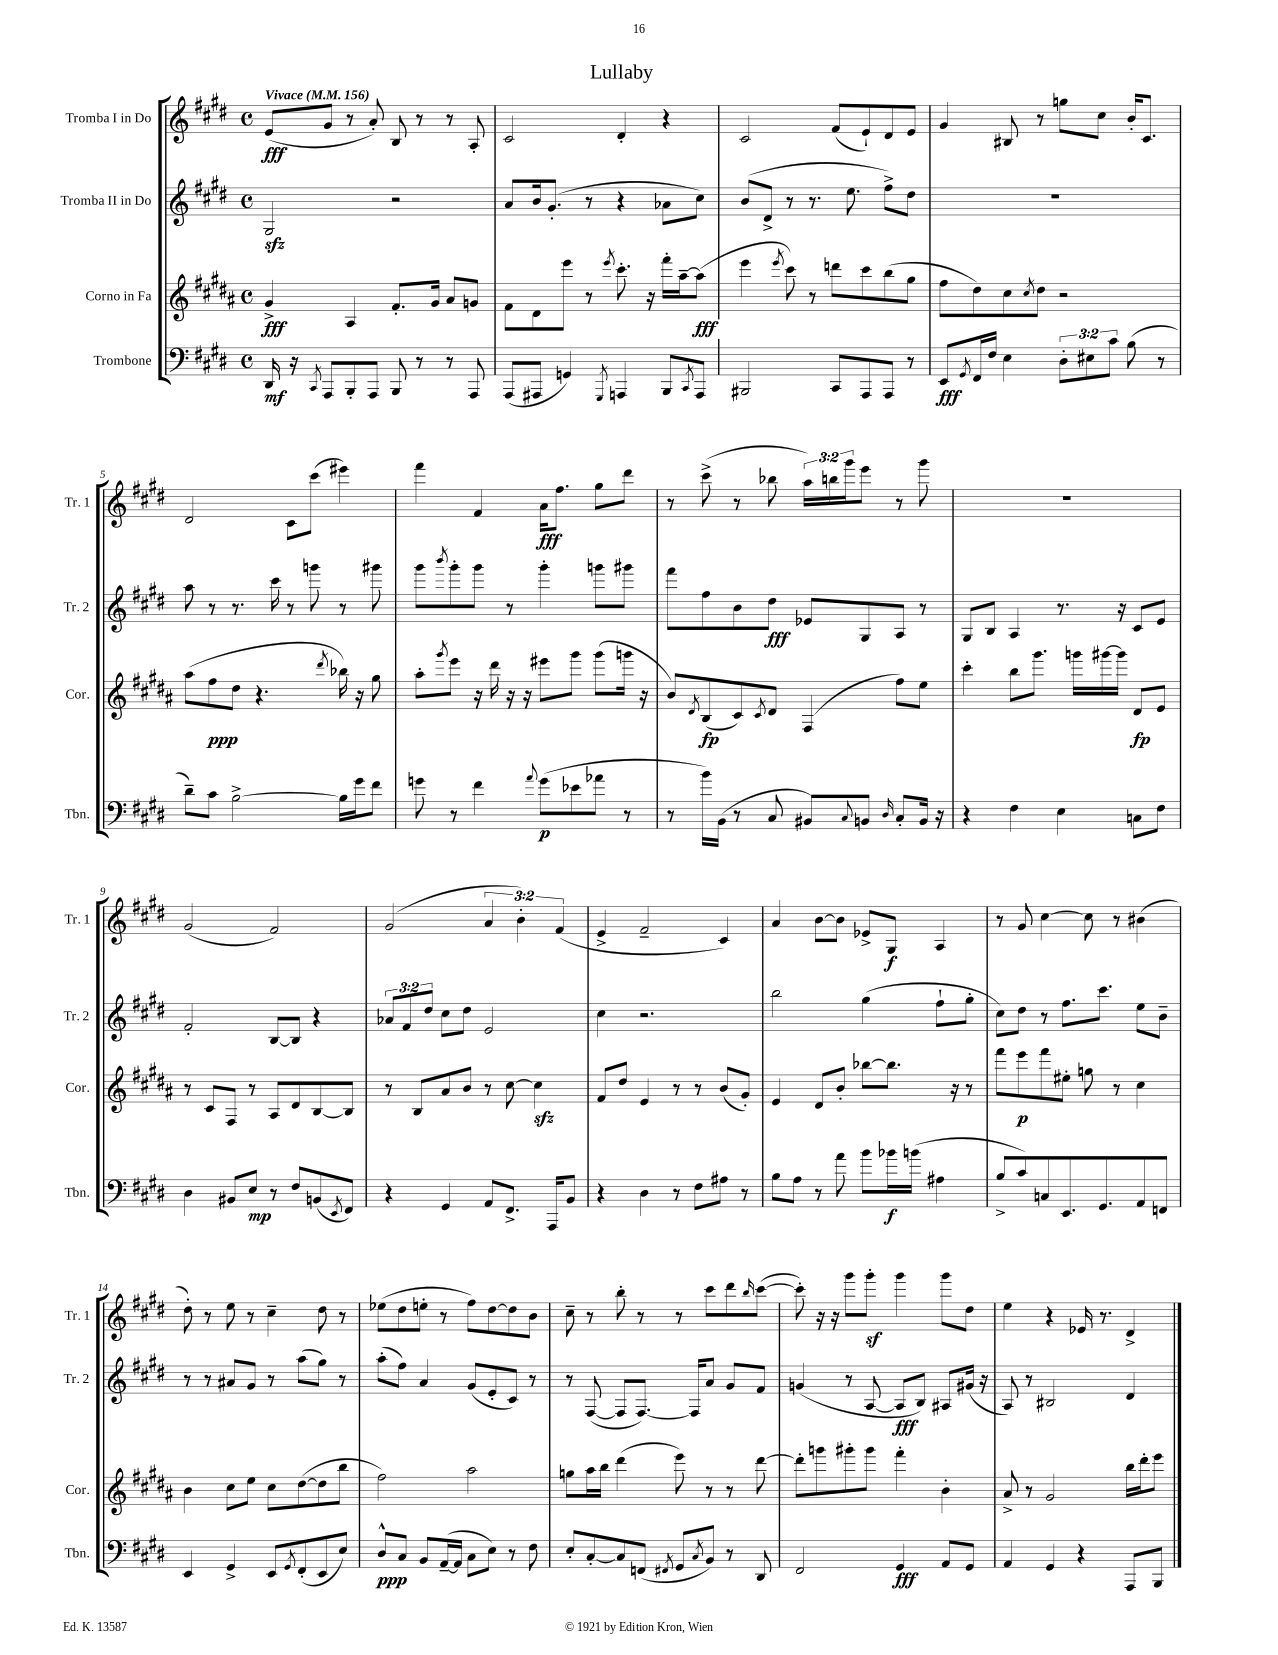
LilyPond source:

\header { title = "Lullaby" }
<<
\new StaffGroup <<
\new Staff = "s0" \with { instrumentName = "Tromba I in Do" shortInstrumentName = "Tr. 1" } {
    \clef treble \key e \major \defaultTimeSignature \time 4/4 \override Staff.TupletNumber.text = #tuplet-number::calc-fraction-text \tempo "Vivace" 4 = 156
    e'8\fff( gis'8 r8 a'8-.) b8 r8 r8 a8-. |
    cis'2 dis'4-. r4 |
    cis'2 fis'8( e'8-!) dis'8 e'8 |
    gis'4 bis8 r8 g''8 cis''8 b'16-. cis'8. |
    dis'2 cis'8 cis'''8( eis'''4) |
    fis'''4 fis'4 a'16\fff fis''8. gis''8 dis'''8 |
    r8 cis'''8->( r8 bes''8 \tuplet 3/2 { a''16) b''16 gis'''16 } e'''8 r8 gis'''8 |
    R1 |
    gis'2( fis'2) |
    gis'2( \tuplet 3/2 { a'4 b'4-.) fis'4( } |
    e'4-> fis'2-- cis'4) |
    a'4 b'8~ b'8 ees'8-> gis8\f a4 |
    r8 gis'8 cis''4~ cis''8 r8 bis'4( |
    dis''8-.) r8 e''8 r8 cis''4-- dis''8 r8 |
    ees''8( dis''8 e''8-. r8 fis''8) dis''8~ dis''8 b'8 |
    cis''8-- r8 b''8-. r8 r8 cis'''8 dis'''8 \grace { b''16 } cis'''8~( |
    cis'''8-.) r16 r16 gis'''8 gis'''8-.\sf gis'''4 gis'''8 dis''8 |
    e''4 r4 ees'16 r8. dis'4-> \bar "|." |
}
\new Staff = "s1" \with { instrumentName = "Tromba II in Do" shortInstrumentName = "Tr. 2" } {
    \clef treble \key e \major \defaultTimeSignature \time 4/4 \override Staff.TupletNumber.text = #tuplet-number::calc-fraction-text
    gis2\sfz r2 |
    a'8 b'16 gis'8.-.( r8 r4 aes'8 cis''8) |
    b'8( dis'8-> r8 r8. e''8. fis''8->) dis''8 |
    R1 |
    a''8 r8 r8. cis'''16 r8 g'''8 r8 gis'''8 |
    gis'''8 \acciaccatura { b'''8 } gis'''8-. gis'''8 r8 gis'''4-. g'''8 gis'''8 |
    fis'''8 fis''8 b'8 dis''8\fff ees'8 gis8 a8 r8 |
    gis8 b8 a4 r8. r16 cis'8 e'8 |
    fis'2-. b8~ b8 r4 |
    \tuplet 3/2 { aes'8 fis'8 dis''8 } cis''8 dis''8 e'2 |
    cis''4 r2. |
    b''2 gis''4( fis''8-! gis''8-. |
    cis''8) dis''8 r8 fis''8. cis'''8. e''8 b'8-- |
    r8 r8 ais'8 gis'8 r8 a''8( gis''8) r8 |
    a''8-.( fis''8) a'4 gis'8( e'8-. cis'8) r8 |
    r8 fis8~( fis8 fis8.~) fis16 a'8 gis'8 fis'8 |
    g'4( r8 a8~ a8\fff b8) ais8 gis'16( r16 |
    a8) r8 bis2 dis'4 \bar "|." |
}
\new Staff = "s2" \with { instrumentName = "Corno in Fa" shortInstrumentName = "Cor." } {
    \clef treble \key b \major \defaultTimeSignature \time 4/4
    gis'4->\fff ais4 fis'8.-. gis'16 ais'8 g'8 |
    fis'8 dis'8 e'''8 r8 \acciaccatura { e'''8 } cis'''8.-. r16 fis'''16-. ais''16~-- ais''8\fff( |
    e'''4 \acciaccatura { e'''8 } cis'''8) r8 d'''8 cis'''8 b''8( gis''8 |
    fis''8 dis''8) cis''8 \acciaccatura { cis''8 } dis''8 r2 |
    ais''8( fis''8\ppp dis''8 r4. \acciaccatura { dis'''8 } bes''16) r16 gis''8 |
    ais''8-. \acciaccatura { gis'''8 } e'''8 r16 dis'''16 r16 r16 eis'''8 gis'''8 gis'''8( g'''16 r16 |
    b'8) \acciaccatura { dis'8 } b8\fp( cis'8) \acciaccatura { cis'8 } dis'8 fis4( fis''8) e''8 |
    cis'''4-. b''8 gis'''8. g'''16 gis'''16~ gis'''16 dis'8\fp e'8 |
    r8 cis'8 fis8 r8 ais8 dis'8 b8~ b8 |
    r8 b8 ais'8 b'8 r8 cis''8~ cis''4\sfz |
    fis'8 dis''8 e'4 r8 r8 b'8( gis'8-.) |
    e'4 dis'8 b'8-. bes''8~ bes''8. r16 r8 |
    fis'''8 e'''8\p fis'''8 eis''8-. g''8 r8 cis''4 |
    b'4 cis''8 e''8 cis''8 dis''8~( dis''8 b''8 |
    fis''2) ais''2 |
    g''8 ais''16 b''16 dis'''4( e'''8) r8 r8 dis'''8~ |
    dis'''8-. g'''8 gis'''8-. gis'''8 fis'''4-. b'4-. |
    ais'8-> r8 gis'2 b''16 dis'''16-. e'''8 \bar "|." |
}
\new Staff = "s3" \with { instrumentName = "Trombone" shortInstrumentName = "Tbn." } {
    \clef bass \key e \major \defaultTimeSignature \time 4/4 \override Staff.TupletNumber.text = #tuplet-number::calc-fraction-text
    dis,16\mf r16 \acciaccatura { cis,8 } a,,8 b,,8-. a,,8 b,,8 r8 r8 a,,8 |
    a,,8( ais,,8 g,4) \acciaccatura { gis,,8 } a,,4 b,,8 \acciaccatura { cis,8 } a,,8 |
    bis,,2 cis,8 a,,8 a,,8 r8 |
    e,8\fff \acciaccatura { gis,8 } fis,16 fis16 e4 \tuplet 3/2 { dis8-. eis8 cis'8 } b8( r8 |
    dis'8--) cis'8 b2~-> b16 gis'16 fis'8 |
    g'8 r8 fis'4 \appoggiatura { a'8 } g'8\p( ees'8 aes'8 r8 |
    r8 b'16) b,16( r8 cis8 bis,8) \appoggiatura { cis8 } b,8 \grace { dis16 } cis8-. b,16 r16 |
    r4 fis4 e4 c8 fis8 |
    dis4 bis,8 e8\mp r8 fis8 b,8( \acciaccatura { e,8 } fis,8) |
    r4 gis,4 a,8 fis,8.-> a,,16 b,8 |
    r4 dis4 r8 fis8 ais8 r8 |
    b8 a8 r8 a'8 b'8 bes'16\f b'16( ais4 |
    b8-> cis'8) c8 e,8. gis,8. a,8 f,8 |
    e,4 gis,4-> e,8 \acciaccatura { gis,8 } fis,8-.( e,8 e8) |
    dis8-^\ppp cis8 b,8 a,16~--( a,16 cis8 e8) r8 fis8 |
    e8-. cis8~-. cis8 f,8( \acciaccatura { fis,8 } gis,8 \acciaccatura { cis8 } b,8) r8 dis,8 |
    fis,2 gis,4\fff a,8 gis,8 |
    a,4 gis,4 r4 a,,8 b,,8 \bar "|." |
}
>>
>>
